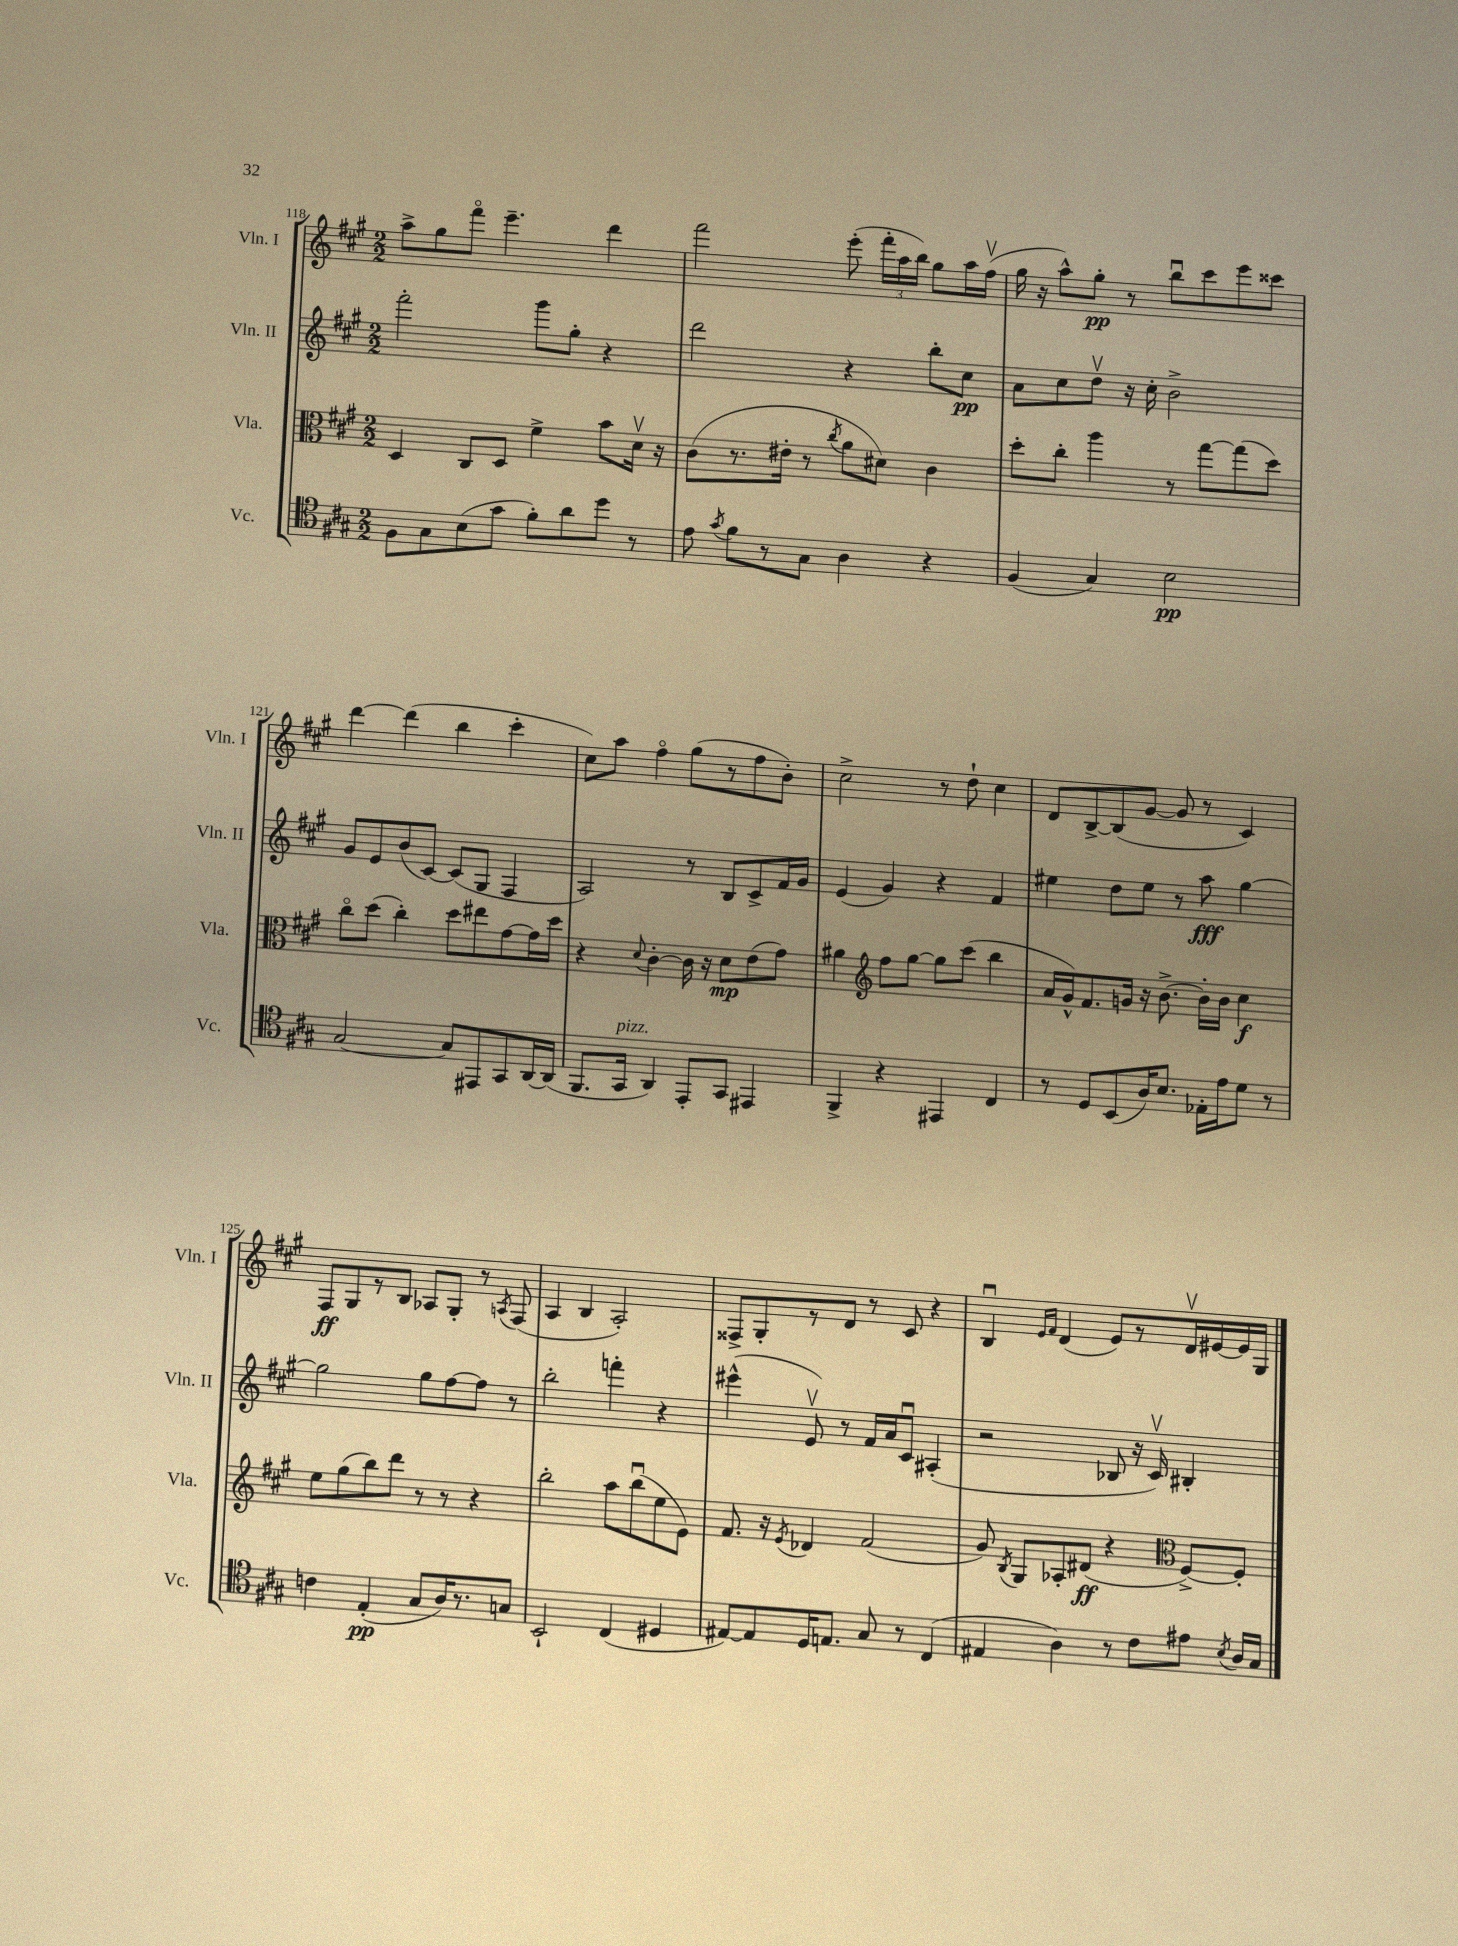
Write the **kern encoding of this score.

**kern	**kern	**kern	**kern
*staff4	*staff3	*staff2	*staff1
*clefC4	*clefC3	*clefG2	*clefG2
*k[f#c#g#]	*k[f#c#g#]	*k[f#c#g#]	*k[f#c#g#]
*M2/2	*M2/2	*M2/2	*M2/2
8F#	4D	2fff#'	8aa^
8G#	.	.	8gg#
(8B	8C#	.	8fff#o
8g#	8D	.	4.eee~
8f#')	4f#^	8ggg#	.
8a	.	8gg#'	.
8dd	8b	4r	4ddd
8r	16dv	.	.
.	16r	.	.
=	=	=	=
8e	(8c#	2ddd	2fff#
8qg#	.	.	.
8f#	8.r	.	.
8r	.	.	.
.	16e#'	.	.
8G#	8r	.	.
.	8qcc#	.	.
4A	8a	4r	(8eee'
.	8d#)	.	24fff#'
.	.	.	24aa
.	.	.	24bb)
4r	4c#	8bb'	8gg#
.	.	8cc#	16aa
.	.	.	(16ff#v
=	=	=	=
(4F#	8dd'	8a	16gg#
.	.	.	16r
.	8cc#'	8cc#	8aa^^)
4G#)	4aa	8ddv	8gg#'
.	.	16r	8r
.	.	16cc#'	.
2B	8r	2b^	8bbu
.	[8gg#	.	8ccc#
.	(8gg#]	.	8eee
.	8dd)	.	8ccc##
=	=	=	=
[2G#	8cc#o	8g#	[4ddd
.	(8dd	8e	.
.	4cc#')	(8b	(4ddd]
.	.	[8c#)	.
8G#]	8dd	(8c#]	4bb
8EE#	8ee#	8G#	.
8GG#	[8g#	4F#	4ccc#'
[16AA	16g#]	.	.
(16AA]	16dd	.	.
=	=	=	=
8.FF#	4r	2A)	8cc#)
.	.	.	8aa
16GG#	.	.	.
.	8qqd	.	.
4AA)	[4c#'	.	4ff#o
8EE'	16c#]	8r	(8gg#
.	16r	.	.
8GG#	8d	8B	8r
4EE#	(8e	8c#^	8ff#
.	8g#)	16f#	8b')
.	.	16g#	.
=	=	=	=
4FF#^	4a#	(4e	2cc#^
*	*clefG2	*	*
4r	8ff#	4g#)	.
.	[8gg#	.	.
4EE#	8gg#]	4r	8r
.	(8ccc#	.	8dd`
4C#	4bb	4f#	4cc#
=	=	=	=
8r	16a	4ee#	8d
.	16g#^^)	.	.
8D	8.f#	.	[8B^
(8BB	.	8dd	(8B]
.	16g	.	.
16A)	16r	8ee#	[8g#
8.B	[8.b^	.	.
.	.	8r	8g#]
16E-'	16b']	8aa	8r
16e	16b	.	.
8d	4cc#	[4gg#	4c#)
8r	.	.	.
=	=	=	=
4c	8ee	2gg#]	8F#
.	(8gg#	.	8G#
(4E'	8bb)	.	8r
.	8ddd	.	8B
8G#	8r	8gg#	8A-
16A)	8r	[8ff#	8G#'
8.r	.	.	.
.	4r	8ff#]	8r
.	.	.	8qA
8G	.	8r	(8F#
=	=	=	=
2BB`	2bb'	2bb'	4A
.	.	.	4B
(4C#	8aa	4fff'	2A')
.	(8bbu	.	.
4D#	8ee	4r	.
.	8e)	.	.
=	=	=	=
[8E#)	8.f#	(4eee#^^	8F##^
8E#]	.	.	8G#'
.	16r	.	.
.	8qe	.	.
16D	4d-	8ev)	8r
8.E	.	.	.
.	.	8r	8d
8G#	(2f#	16f#	8r
.	.	16a	.
8r	.	8c#u	8c#
(4C#	.	(4A#'	4r
=	=	=	=
4E#	8g#)	2r	4Bu
.	8qB	.	.
.	8G#	.	.
.	.	.	16qqe
.	.	.	16qqf#
4A)	8A-'	.	(4d
.	(8d#	.	.
8r	4r	8B-	8e)
8c#	.	16r	8r
.	.	16c#v)	.
*	*clefC3	*	*
8e#	[8F#^)	4B#'	16dv
.	.	.	[16e#
8qB	.	.	.
16A	8F#']	.	16e#]
16G#	.	.	16G#
==	==	==	==
*-	*-	*-	*-
